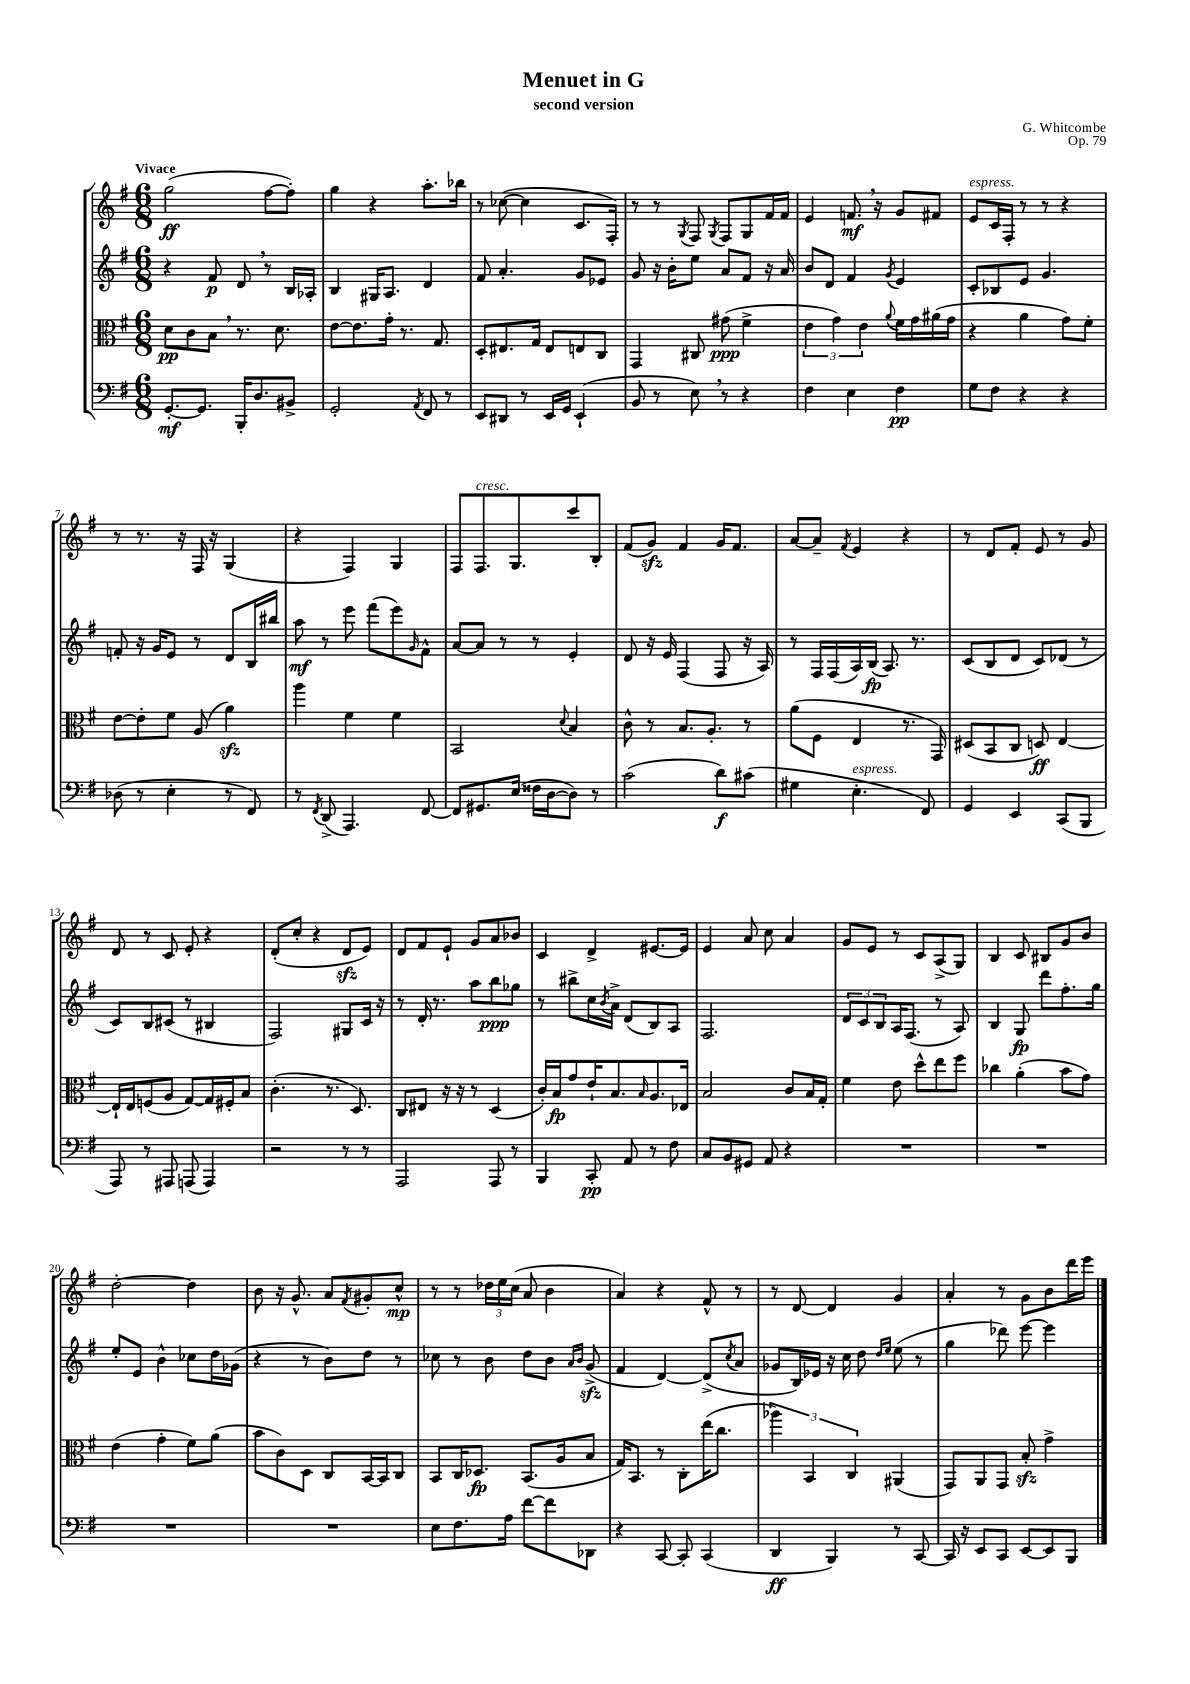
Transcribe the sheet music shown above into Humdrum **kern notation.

**kern	**kern	**kern	**kern
*staff4	*staff3	*staff2	*staff1
*clefF4	*clefC3	*clefG2	*clefG2
*k[f#]	*k[f#]	*k[f#]	*k[f#]
*M6/8	*M6/8	*M6/8	*M6/8
[8.GG'	8d	4r	(2gg
.	8c	.	.
8.GG]	.	.	.
.	8B	8f#	.
16BBB'	8.r	8d	.
8.D	.	.	.
.	.	8r	[8ff#
.	8.d	.	.
8BB#^	.	16B	8ff#'])
.	.	16A-'	.
=	=	=	=
2GG'	[8e	4B	4gg
.	8.e]	.	.
.	.	16G#	4r
.	16g'	8.A	.
.	8.r	.	.
8qAA	.	.	.
8FF#	.	4d	8.aa'
.	8.G	.	.
8r	.	.	.
.	.	.	16bb-
=	=	=	=
8EE	8D'	8f#	8r
8DD#	8.E#	4.a'	([8cc-
8r	.	.	4cc-]
.	16G	.	.
16EE	8E#	.	.
16GG	.	.	.
(4EE`	8E	8g	8.c
.	8C	8e-	.
.	.	.	16F#')
=	=	=	=
8BB	4GG	8g	8r
8r	.	16r	8r
.	.	16b'	.
.	.	.	8qG
8E)	8C#	8ee	8F#
.	.	.	8qG
8r	(8g#	8a	8F#
4r	4f#^	8f#	8G
.	.	16r	16f#
.	.	16a	16f#
=	=	=	=
4F#	6e	8b	4e
.	.	8d	.
.	6g)	.	.
4E	.	4f#	8.f
.	6e	.	.
.	.	.	16r
.	8qqa	8qg	.
4F#	16f#	4e	8g
.	16g	.	.
.	(16a#	.	8f#
.	16g	.	.
=	=	=	=
8G	4r	8c'	8e
8F#	.	8B-	16c
.	.	.	16F#'
4r	4a	8e	8r
.	.	4.g	8r
4r	8g)	.	4r
.	8f#'	.	.
=	=	=	=
(8D-	[8e	8f'	8r
8r	8e']	16r	8.r
.	.	16g	.
4E'	8f#	8e	.
.	.	.	16r
.	(8A	8r	16F#
.	.	.	16r
8r	4a)	8d	(4G
8FF#)	.	16B	.
.	.	16bb#	.
=	=	=	=
8r	4aa	8aa	4r
8qFF#	.	.	.
(8DD^	.	8r	.
4.AAA)	4f#	8eee	4F#)
.	.	(8fff#	.
.	4f#	8eee)	4G
.	.	16qqg	.
[8FF#	.	8f#^^	.
=	=	=	=
8FF#]	2BB	[8a	8F#
8.GG#	.	8a]	8.F#
.	.	8r	.
(16E	.	.	8.G
16F##	.	8r	.
[16D	.	.	.
.	8qqd	.	.
8D])	4B	4e'	8ccc
8r	.	.	8B'
=	=	=	=
(2c	8c^^	8d	(8f#
.	8r	16r	8g)
.	.	16e	.
.	8.B	(4F#	4f#
.	8.A'	.	.
8d)	.	8F#	16g
.	.	.	8.f#
(8c#	8r	16r	.
.	.	16A)	.
=	=	=	=
4G#	(8a	8r	[8a
.	8F#	16F#	8a~]
.	.	(16F#	.
.	.	.	8qf#
4.E'	4E	16A)	4e
.	.	(16B	.
.	.	8.A)	.
.	8.r	.	4r
.	.	8.r	.
8FF#)	.	.	.
.	16GG)	.	.
=	=	=	=
4GG	(8D#	(8c	8r
.	8BB	8B	8d
4EE	8C	8d	8f#'
.	8D)	8c)	8e
(8CC	[4E	(8d-	8r
8BBB	.	8r	8g
=	=	=	=
8AAA)	16E`]	8c)	8d
.	16E	.	.
8r	(8F	8B	8r
8AAA#	8A	(8c#	8c
(8AAA	[8G)	8r	8e'
4AAA)	16G]	4B#	4r
.	16F#'	.	.
.	8B	.	.
=	=	=	=
2r	(4.c'	2F#)	(8d'
.	.	.	8cc'
.	.	.	4r
.	8.r	.	.
8r	.	8G#	8d
.	8.D)	.	.
8r	.	16c	8e)
.	.	16r	.
=	=	=	=
2AAA	8C	8r	8d
.	8E#	16d'	8f#
.	.	8.r	.
.	16r	.	8e`
.	16r	.	.
.	8r	8aa	8g
8AAA	(4D	8bb	8a
8r	.	8gg-	8b-
=	=	=	=
4BBB	16c')	8r	4c
.	16B	.	.
.	8g	8bb#^	.
8CC'	16e`	16cc	4d^
.	.	8qb	.
.	8.B	16a^	.
8AA	.	(8d	.
.	16qqB	.	.
8r	8.A	8B)	[8.e#
8F#	.	8A	.
.	16E-	.	16e#]
=	=	=	=
8C	2B	2.F#	4e
8BB	.	.	.
8GG#	.	.	8a
8AA	.	.	8cc
4r	8c	.	4a
.	16B	.	.
.	16G'	.	.
=	=	=	=
2.r	4f#	12d	8g
.	.	12c	.
.	.	.	8e
.	.	12B	.
.	8e	16A	8r
.	.	(8.F#	.
.	8dd^^	.	8c
.	8ee	8r	(8A^
.	8ff#	8A)	8G)
=	=	=	=
2.r	4cc-	4B	4B
.	(4a'	8G	8c
.	.	8ddd	8B#
.	8b	8.ff#'	8g
.	8g)	.	8b
.	.	16gg	.
=	=	=	=
2.r	(4e	8ee'	[2dd'
.	.	8e	.
.	4g'	4b^^	.
.	8f#)	8cc-	4dd]
.	(8a	16dd	.
.	.	(16g-	.
=	=	=	=
2.r	8b	4r	8b
.	8c)	.	16r
.	.	.	8.g^^
.	8D	8r	.
.	8C	8b)	8a
.	.	.	8qf#
.	[16BB	8dd	8g#'
.	16BB]	.	.
.	8C	8r	8cc^^
=	=	=	=
8E	8BB	8cc-	8r
8.F#	16C	8r	8r
.	8.D-	.	.
.	.	8b	24dd-
.	.	.	24ee
16A	.	.	.
.	.	.	(24cc
[8f#	(8.BB	8dd	8a
8f#]	.	8b	4b
.	16A	.	.
.	.	16qqa	.
.	.	16qqb	.
8DD-	8B	(8g^	.
=	=	=	=
4r	16G)	4f#	4a)
.	8.BB	.	.
[8CC	8r	[4d)	4r
8CC']	8C'	.	.
(4CC	(16ee	(8d^]	8f#^^
.	8.cc	.	.
.	.	8qcc	.
.	.	8a	8r
=	=	=	=
4DD	6aa-)	8g-	8r
.	.	16B)	[8d
.	6BB	.	.
.	.	16e-	.
4BBB)	.	16r	4d]
.	.	16cc	.
.	6C	.	.
.	.	8dd	.
.	.	16qqdd	.
.	.	16qqee	.
8r	(4AA#	(8ee	4g
[8CC	.	8r	.
=	=	=	=
16CC]	8GG)	4gg	4a'
16r	.	.	.
8EE	8AA	.	.
8CC	8GG	8ddd-)	8r
[8EE	8B'	[8eee	8g
8EE]	4g^	4eee]	8b
8BBB	.	.	16ddd
.	.	.	16eee
==	==	==	==
*-	*-	*-	*-
